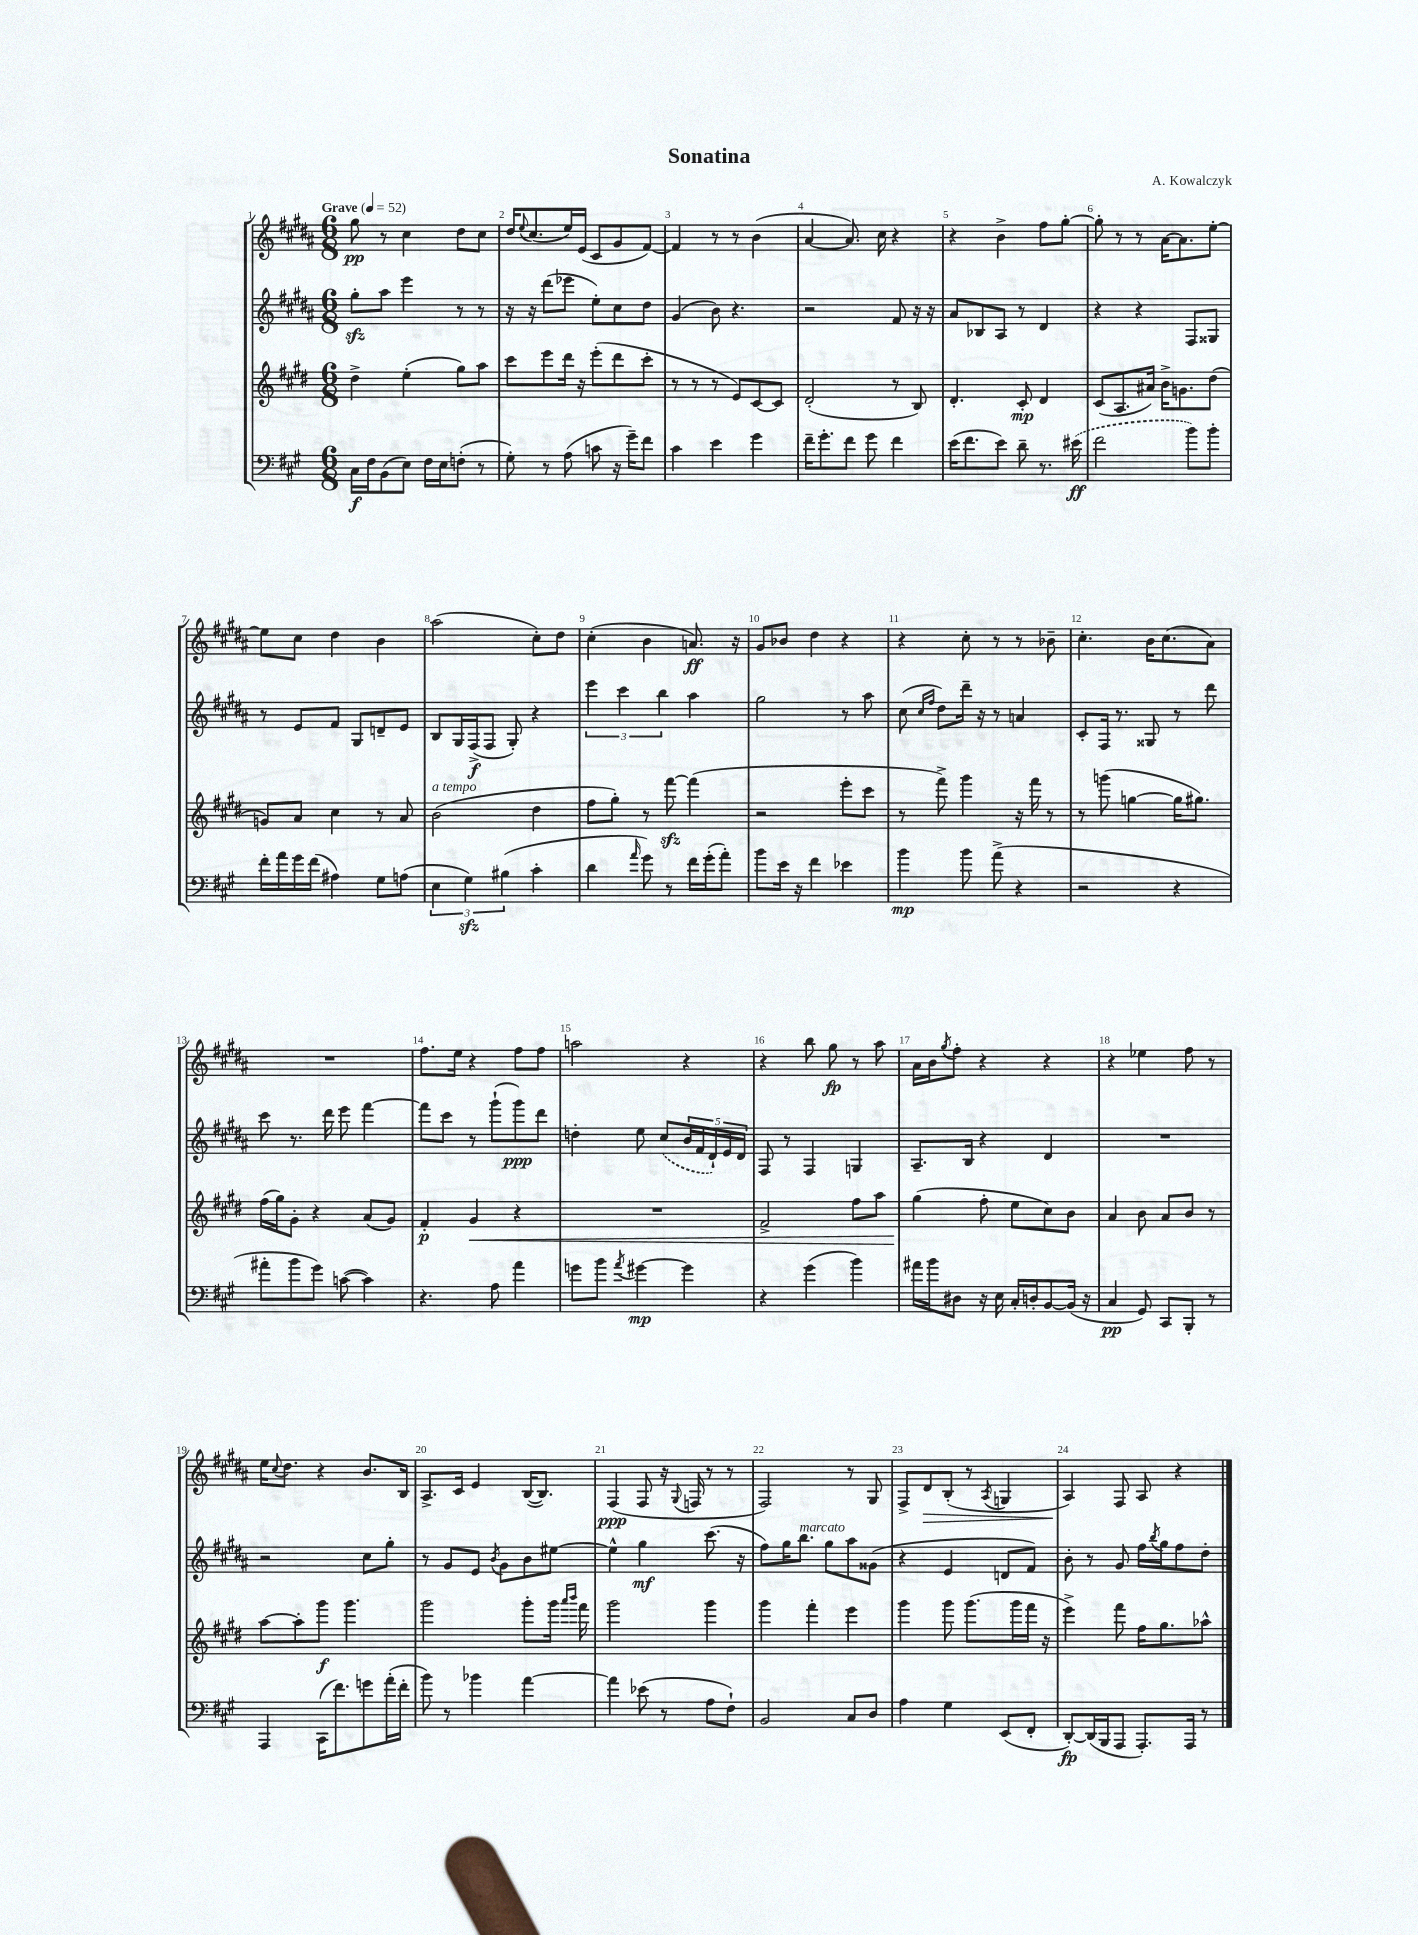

**kern	**dynam	**kern	**dynam	**kern	**dynam	**kern	**dynam
*part4	*part4	*part3	*part3	*part2	*part2	*part1	*part1
*staff4	*staff4	*staff3	*staff3	*staff2	*staff2	*staff1	*staff1
*clefF4	*	*clefG2	*	*clefG2	*	*clefG2	*
*k[f#c#g#]	*	*k[f#c#g#d#]	*	*k[f#c#g#d#a#]	*	*k[f#c#g#d#a#]	*
*M6/8	*	*M6/8	*	*M6/8	*	*M6/8	*
*MM52	*	*MM52	*	*MM52	*	*MM52	*
=1	=1	=1	=1	=1	=1	=1	=1
!	!	!	!	!	!	!LO:TX:a:B:t=Grave	!
16C#\LL	f	4dd#^\	.	8gg#zz'\L	.	8gg#\	pp
16F#\J	.	.	.	.	.	.	.
(8BB\	.	.	.	8aa#\J	.	8r	.
8E\J)	.	(4ee'\	.	4eee\	.	4cc#\	.
16F#\LL	.	.	.	.	.	.	.
16E\J	.	.	.	.	.	.	.
(8Fn'\J	.	8gg#\L)	.	8r	.	8dd#\L	.
8r	.	8aa\J	.	8r	.	8cc#\J	.
=2	=2	=2	=2	=2	=2	=2	=2
8G#'\)	.	8ccc#\L	.	16r	.	16dd#/KL	.
.	.	.	.	.	.	8qqee/	.
.	.	.	.	16r	.	(8.cc#/	.
8r	.	8eee\	.	(8ddd#\L	.	.	.
(8A\	.	16ddd#\Jk	.	8eee-X\J	.	16ee/L)	.
.	.	16r	.	.	.	(16e/JJ	.
8cn\	.	(8eee'\L	.	8ee'\L)	.	8c#/L	.
16r	.	8ddd#\	.	8cc#\	.	8g#/	.
16g#~\KL)	.	.	.	.	.	.	.
8f#\J	.	8ccc#'\J	.	8dd#\J	.	[8f#/J)	.
=3	=3	=3	=3	=3	=3	=3	=3
4c#\	.	8r	.	(4g#/	.	4f#/]	.
.	.	8r	.	.	.	.	.
4e\	.	8r	.	8b\)	.	8r	.
.	.	8e/L)	.	4.r	.	8r	.
4g#\	.	[8c#/	.	.	.	(4b\	.
.	.	8c#/J]	.	.	.	.	.
=4	=4	=4	=4	=4	=4	=4	=4
16f#~\KL	.	(2d#'/	.	2r	.	[4a#/	.
8.g#'\	.	.	.	.	.	.	.
8f#\J	.	.	.	.	.	8.a#/])	.
8g#\	.	.	.	.	.	.	.
.	.	.	.	.	.	16cc#\	.
4f#\	.	8r	.	8f#/	.	4r	.
.	.	8B/)	.	16r	.	.	.
.	.	.	.	16r	.	.	.
=5	=5	=5	=5	=5	=5	=5	=5
(16e\KL	.	4.d#'/	.	8a#/L	.	4r	.
8.f#\	.	.	.	.	.	.	.
.	.	.	.	8B-X/	.	.	.
8e\J)	.	.	.	8A#/J	.	4b^\	.
8d~\	.	8c#'/	mp	8r	.	.	.
8.r	.	4d#/	.	4d#/	.	8ff#\L	.
.	.	.	.	.	.	[8gg#'\J	.
(16e#X\	ff	.	.	.	.	.	.
=6	=6	=6	=6	=6	=6	=6	=6
2f#\	.	(8c#/L	.	4r	.	8gg#'\]	.
.	.	8.A/	.	.	.	8r	.
.	.	.	.	4r	.	8r	.
.	.	16a#X/Jk)	.	.	.	.	.
.	.	16b^\KL	.	.	.	[16a#\KL	.
.	.	8.gn\	.	.	.	8.a#\]	.
8b\L)	.	.	.	8F#/L	.	.	.
8b'\J	.	(8dd#\J	.	8G##X/J	.	[8ee'\J	.
!!LO:LB:g=z
=7	=7	=7	=7	=7	=7	=7	=7
16f#'\LL	.	8gn/L)	.	8r	.	8ee\L]	.
16a\	.	.	.	.	.	.	.
16g#\	.	8a/J	.	8e/L	.	8cc#\J	.
(16f#\JJ	.	.	.	.	.	.	.
4A#X\)	.	4cc#\	.	8f#/J	.	4dd#\	.
.	.	.	.	8G#/L	.	.	.
8G#\L	.	8r	.	8dn~/	.	4b\	.
(8An\J	.	8a/	.	8e/J	.	.	.
=8	=8	=8	=8	=8	=8	=8	=8
!	!	!LO:TX:a:i:t=a tempo	!	!	!	!	!
6E\	.	(2b\	.	8B/L	.	(2aa#\	.
.	.	.	.	16G#/L	.	.	.
6G#zz\)	.	.	.	.	.	.	.
.	.	.	.	(16F#^/J	f	.	.
.	.	.	.	8F#/J	.	.	.
(6B#X\	.	.	.	.	.	.	.
.	.	.	.	8G#'/)	.	.	.
4c#'\	.	4dd#\	.	4r	.	8cc#'\L)	.
.	.	.	.	.	.	8dd#\J	.
=9	=9	=9	=9	=9	=9	=9	=9
4d\	.	8ff#\L	.	6eee\	.	(4cc#'\	.
.	.	8gg#'\J)	.	.	.	.	.
.	.	.	.	6ccc#\	.	.	.
16qqa/	.	.	.	.	.	.	.
8g#\)	.	8r	.	.	.	4b\	.
.	.	.	.	6bb\	.	.	.
8r	.	[8fff#zz\	.	.	.	.	.
16f#\LL	.	(4fff#\]	.	4aa#\	.	8.an/)	ff
(16g#'\J	.	.	.	.	.	.	.
8a'\J)	.	.	.	.	.	.	.
.	.	.	.	.	.	16r	.
=10	=10	=10	=10	=10	=10	=10	=10
8b\L	.	2r	.	2gg#\	.	8g#/L	.
16e\Jk	.	.	.	.	.	8b-X/J	.
16r	.	.	.	.	.	.	.
4f#\	.	.	.	.	.	4dd#\	.
4e-X\	.	8eee'\L	.	8r	.	4r	.
.	.	8ccc#\J	.	8aa#\	.	.	.
=11	=11	=11	=11	=11	=11	=11	=11
4b\	mp	8r	.	(8cc#\	.	4r	.
.	.	.	.	16qqcc#/LL	.	.	.
.	.	.	.	16qqff#/JJ	.	.	.
.	.	8fff#^\)	.	8dd#\L)	.	.	.
8b\	.	4ggg#\	.	16ddd#~\Jk	.	8cc#'\	.
.	.	.	.	16r	.	.	.
(8a^\	.	.	.	8r	.	8r	.
4r	.	16r	.	4an/	.	8r	.
.	.	16fff#\	.	.	.	.	.
.	.	8r	.	.	.	8b-X~\	.
=12	=12	=12	=12	=12	=12	=12	=12
2r	.	8r	.	8c#'/L	.	4.cc#'\	.
.	.	(8gggn\	.	16F#/Jk	.	.	.
.	.	.	.	8.r	.	.	.
.	.	[4ggn\	.	.	.	.	.
.	.	.	.	8G##X/	.	16b\KL	.
.	.	.	.	.	.	(8.cc#\	.
4r	.	16gg\KL]	.	8r	.	.	.
.	.	8.gg#X\J)	.	.	.	.	.
.	.	.	.	8ddd#\	.	8a#\J)	.
!!LO:LB:g=z
=13	=13	=13	=13	=13	=13	=13	=13
8a#X'\L	.	(16ff#\LL	.	8ccc#\	.	2.r	.
.	.	16gg#\J)	.	.	.	.	.
8b\	.	8g#'\J	.	8.r	.	.	.
8g#\J)	.	4r	.	.	.	.	.
.	.	.	.	16ddd#\	.	.	.
([8cn\	.	.	.	8eee\	.	.	.
4c\])	.	(8a/L	.	[4fff#\	.	.	.
.	.	8g#/J)	.	.	.	.	.
=14	=14	=14	=14	=14	=14	=14	=14
4.r	.	4f#'/	p	8fff#\L]	.	8.ff#\L	.
.	.	.	.	8ccc#\J	.	.	.
.	.	.	.	.	.	16ee\Jk	.
!	!	!	!LO:HP:b	!	!	!	!
.	.	4g#/	<	8r	.	4r	.
8A\	.	.	.	(8ggg#`\L	.	.	.
4a\	.	4r	.	8ggg#\)	ppp	8ff#\L	.
.	.	.	.	8ddd#\J	.	8ff#\J	.
=15	=15	=15	=15	=15	=15	=15	=15
8gn\L	.	2.r	.	4ddn'\	.	2aan\	.
8b\J	.	.	.	.	.	.	.
8qa/	.	.	.	.	.	.	.
[4g#X\	mp	.	.	8ee\	.	.	.
.	.	.	.	(8cc#/L	.	.	.
4g#\]	.	.	.	20b/L	.	4r	.
.	.	.	.	20f#/	.	.	.
.	.	.	.	20d#`/)	.	.	.
.	.	.	.	20e/	.	.	.
.	.	.	.	20d#/JJ	.	.	.
=16	=16	=16	=16	=16	=16	=16	=16
4r	.	2f#^/	.	8F#/	.	4r	.
.	.	.	.	8r	.	.	.
(4g#\	.	.	.	4F#/	.	8bb\	.
.	.	.	.	.	.	8gg#\	fp
4b\)	.	8ff#\L	.	4Gn/	.	8r	.
.	.	8aa\J	.	.	.	8aa#\	.
=17	=17	=17	=17	=17	=17	=17	=17
16a#X\LL	.	(4gg#\	.	8.A#~/L	.	16a#\LL	.
16b\J	.	.	.	.	.	16b\J	.
.	.	.	.	.	.	8qgg#/	.
8D#X\J	.	.	.	.	.	8ff#'\J	.
.	.	.	.	16B/Jk	.	.	.
16r	.	8ff#'\	[	4r	.	4r	.
16E\	.	.	.	.	.	.	.
16C#'/LL	.	8ee\L	.	.	.	.	.
16Dn'/J	.	.	.	.	.	.	.
[8BB/	.	8cc#\)	.	4d#/	.	4r	.
(16BB/Jk]	.	8b\J	.	.	.	.	.
16r	.	.	.	.	.	.	.
=18	=18	=18	=18	=18	=18	=18	=18
4C#/	pp	4a/	.	2.r	.	4r	.
8GG#/)	.	8b\	.	.	.	4ee-X\	.
8CC#/L	.	8a/L	.	.	.	.	.
8BBB'/J	.	8b/J	.	.	.	8ff#\	.
8r	.	8r	.	.	.	8r	.
!!LO:LB:g=z
=19	=19	=19	=19	=19	=19	=19	=19
4AAA/	.	[8aa\L	.	2r	.	16ee\KL	.
.	.	.	.	.	.	8qqcc#/	.
.	.	.	.	.	.	8.dd#\J	.
.	.	8aa'\]	.	.	.	.	.
(16CC#\KL	.	8ggg#\J	f	.	.	4r	.
8.f#\)	.	.	.	.	.	.	.
.	.	4.ggg#\	.	.	.	.	.
8gn\	.	.	.	8cc#\L	.	8.b/L	.
(16a'\L	.	.	.	8gg#'\J	.	.	.
16f#'\JJ	.	.	.	.	.	16B/Jk	.
=20	=20	=20	=20	=20	=20	=20	=20
8b\)	.	2ggg#\	.	8r	.	8.A#^/L	.
8r	.	.	.	8g#/L	.	.	.
.	.	.	.	.	.	16c#/Jk	.
4b-X\	.	.	.	8e/J	.	4e/	.
.	.	.	.	8qb/	.	.	.
.	.	.	.	8g#\L	.	.	.
[4a\	.	8ggg#'\L	.	8b\	.	([16B/KL	.
.	.	.	.	.	.	8.B/J])	.
.	.	16ggg#\Jk	.	[8ee#X\J	.	.	.
.	.	16qqaaa/LL	.	.	.	.	.
.	.	16qqbbb/JJ	.	.	.	.	.
.	.	16fff#\	.	.	.	.	.
=21	=21	=21	=21	=21	=21	=21	=21
4a\]	.	2ggg#\	.	4ee#^^\]	.	(4F#/	ppp
(8e-X\	.	.	.	4gg#\	mf	8F#/	.
8r	.	.	.	.	.	16r	.
.	.	.	.	.	.	8qqG#/	.
.	.	.	.	.	.	16Fn/	.
8A\L	.	4ggg#\	.	(8.ccc#\	.	8r	.
8F#`\J)	.	.	.	.	.	8r	.
.	.	.	.	16r	.	.	.
=22	=22	=22	=22	=22	=22	=22	=22
2BB/	.	4ggg#\	.	8ff#\L)	.	2F#/)	.
.	.	.	.	16gg#\K	.	.	.
!	!	!	!	!LO:TX:a:i:t=marcato	!	!	!
.	.	.	.	8.bb\J	.	.	.
.	.	4fff#'\	.	.	.	.	.
.	.	.	.	8gg#\L	.	.	.
8C#/L	.	4eee\	.	8aa#\	.	8r	.
8D/J	.	.	.	(8g##X\J	.	8G#/	.
=23	=23	=23	=23	=23	=23	=23	=23
4A\	.	4ggg#\	.	4r	.	8F#^/L	.
!	!	!	!	!	!	!	!LO:HP:b
.	.	.	.	.	.	8d#/	>
4G#\	.	8ggg#\	.	4e/	.	(8B'/J	.
.	.	(8.ggg#\L	.	.	.	8r	.
.	.	.	.	.	.	8qA#/	.
(8EE/L	.	.	.	8dn/L	.	4Gn/	.
.	.	16ggg#\L	.	.	.	.	.
8FF#'/J	.	16fff#\JJ	.	8f#/J)	.	.	.
.	.	16r	.	.	.	.	.
=24	=24	=24	=24	=24	=24	=24	=24
[8DD'/L)	fp	4eee^\)	.	8b'\	.	4A#/)	.
(16DD/L]	.	.	.	8r	.	.	.
16BBB/J	.	.	.	.	.	.	.
8AAA/J	.	8fff#\	.	8g#/	.	8F#/	]
8.AAA'/L)	.	16ff#\KL	.	16ff#\LL	.	8A#/	.
.	.	.	.	8qbb/	.	.	.
.	.	8.gg#\	.	16gg#\J	.	.	.
.	.	.	.	8ff#\	.	4r	.
16AAA/Jk	.	.	.	.	.	.	.
8r	.	8aa-X^^\J	.	8dd#'\J	.	.	.
==	==	==	==	==	==	==	==
*-	*-	*-	*-	*-	*-	*-	*-
